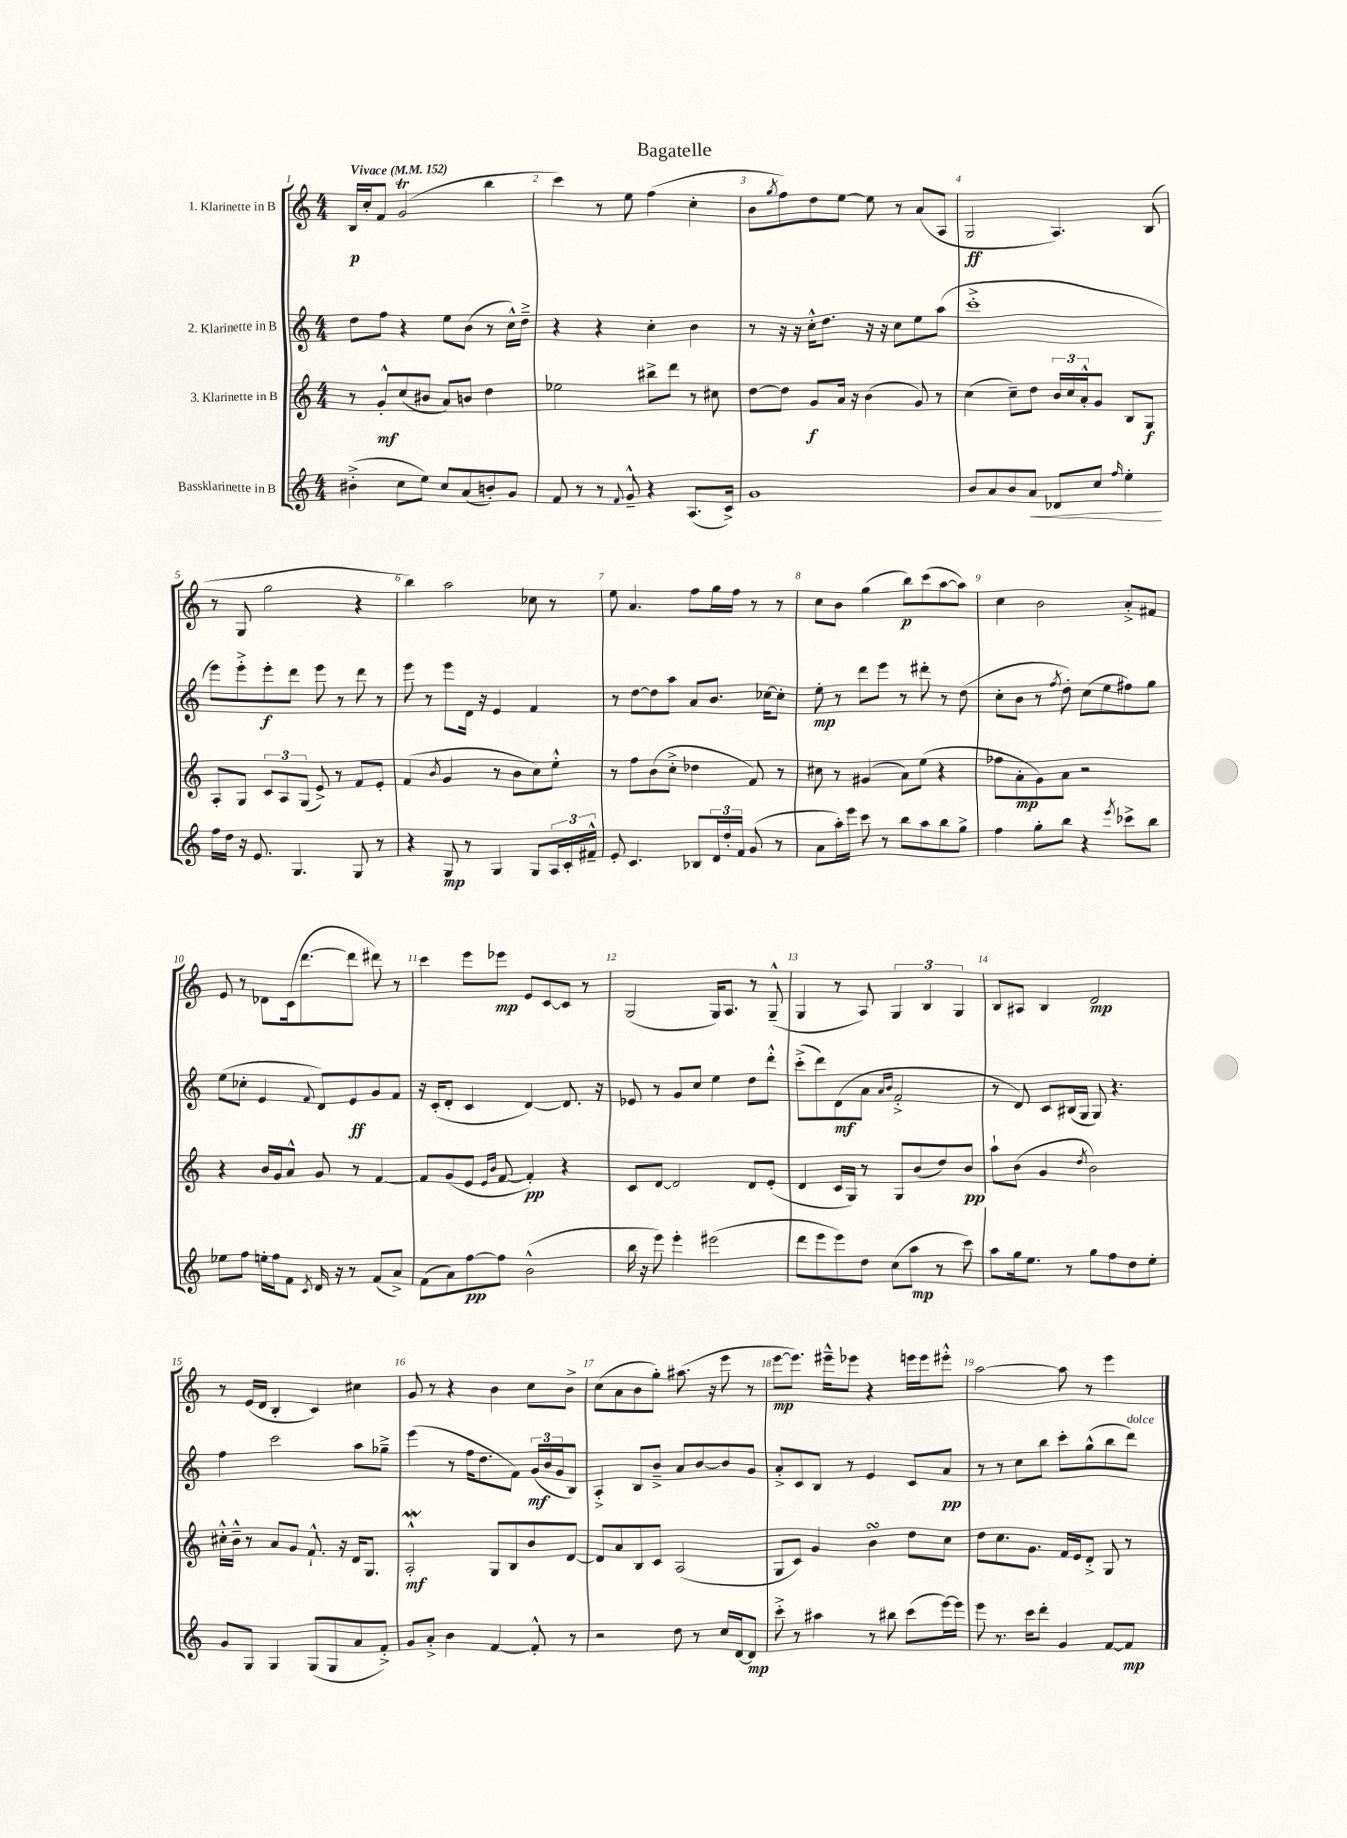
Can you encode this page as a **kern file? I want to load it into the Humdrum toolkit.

**kern	**kern	**kern	**kern
*staff4	*staff3	*staff2	*staff1
*clefG2	*clefG2	*clefG2	*clefG2
*k[]	*k[]	*k[]	*k[]
*M4/4	*M4/4	*M4/4	*M4/4
*MM152	*MM152	*MM152	*MM152
(4b#'^	8r	8dd	16B
.	.	.	16cc'
.	8g'^^	8ff	8f
8cc	(8cc	4r	(2g
8ee)	8b#	.	.
8cc	8a)	8ee	.
(8a	8b	(8b	.
8b')	4dd	8r	4bb
8g	.	16cc^^)	.
.	.	16dd~^	.
=	=	=	=
8f	2ee-	4r	4ccc)
8r	.	.	.
8r	.	4r	8r
8qqf	.	.	.
8g~^^	.	.	8ee
4r	8bb#^	4cc'	(4ff
.	8ddd	.	.
(8.A	8r	4b	4cc'
.	8cc#	.	.
16c^)	.	.	.
=	=	=	=
1g	[8dd	8r	8b
.	.	.	8qgg
.	8dd]	16r	8ff)
.	.	16r	.
.	8g	16cc'^^	8dd
.	.	8.dd	.
.	16a	.	[8ee
.	16r	.	.
.	(4b	16r	8ee]
.	.	16r	.
.	.	8cc	8r
.	8g)	8ee	(8a
.	8r	(8aa	8A
=	=	=	=
8b	(4cc	1ccc'^	2G
8a	.	.	.
8b	8cc~)	.	.
8a	8dd	.	.
8d-	24b	.	4.A)
.	24cc	.	.
.	24a'^^	.	.
8cc	8g	.	.
16qqff	.	.	.
4ee'	8B	.	.
.	8G	.	(8B
=	=	=	=
16ff	8A'	8eee)	8r
16dd	.	.	.
16r	8G	8eee'^	8G
8.e	.	.	.
.	12c	8eee'	2gg
.	12A	.	.
4.G	.	8ddd	.
.	(12G	.	.
.	8e^)	8eee	.
.	8r	8r	.
8G	8f	8ddd	4r
8r	8e'	8r	.
=	=	=	=
4r	(4f	8eee	4bb)
.	.	8r	.
.	8qb	.	.
8G	4g	8eee	2aa
8r	.	16d	.
.	.	16r	.
4G	8r	4e	.
.	8b	.	.
8G	8cc)	4f	8cc-
24A	8ee'^^	.	8r
24c'	.	.	.
24f#~^^	.	.	.
=	=	=	=
8e'	8r	8r	8ee
4.c	8ff	[8dd	4.a
.	(8b	8dd]	.
.	8cc'^	8aa	.
8B-	4dd-	8a	8ff
24d	.	8.b	16gg
24dd'	.	.	.
.	.	.	16ff
24f	.	.	.
(8g	8f)	.	8r
.	.	[16cc-	.
8r	8r	8cc-']	8r
=	=	=	=
8a	8cc#	8ee'	8cc
16aa')	8r	8r	8b
16eee	.	.	.
8ccc	(4g#	8ddd	(4gg
8r	.	8eee	.
8bb	8a)	8r	8bb)
8aa	(8ee	8ddd#'	(8ccc
8bb	4r	8r	[8aa
8gg^	.	(8dd	8aa])
=	=	=	=
4ff	8ff-	8cc'	4cc
.	8a'	8b	.
8gg'	8g)	8r	2b
.	.	8qff	.
8bb	8a	8dd')	.
4r	2r	(8cc	.
.	.	8ee	.
8qeee	.	.	.
8ccc-^	.	8ff#)	8a'^
8bb	.	8gg	8f#
=	=	=	=
8ee-	4r	(8ee	8e
8ff	.	8cc-'	8r
16ee'	16b	4e	8d-
16ff	16g	.	.
8f	8a^^	.	(16c
.	.	.	[8.ddd
8qc	.	8qqf	.
16d	8g	8d)	.
16r	.	.	.
8r	8r	8e	8ddd]
(8f	[4f	8g	8ddd#)
8a^)	.	8f	8r
=	=	=	=
(8f	8f]	16r	4ccc
.	.	(16c'	.
8a)	(8g	8d'	.
[8ff	8e	4c	8eee
.	16qqe	.	.
.	16qqb	.	.
8ff]	[8f	.	8eee-
(2b^^	4f'])	[4d)	8e
.	.	.	[8c
.	4r	8.d]	8c]
.	.	.	8r
.	.	16r	.
=	=	=	=
16bb	8c	8e-	(2G
16r	.	.	.
8eee)	[8d	8r	.
4eee'	2d]	8g	.
.	.	8cc	.
(2eee#	.	4ee	16G)
.	.	.	8.A
.	8d	8dd	8r
.	(8e'	8ddd'^^	(8G~^^
=	=	=	=
8ddd	4d	(8ccc'^	4G
8eee	.	8ddd)	.
8eee)	16c	(8d	8r
.	16G)	.	.
8dd	8r	8a	8A)
.	.	16qqa	.
.	.	16qqb	.
(8cc	8G	2f'^	6G
8aa	(8b	.	.
.	.	.	6B
8r	8dd)	.	.
.	.	.	6G
8ccc)	8b	.	.
=	=	=	=
8aa	8aa`	8r	8B
16gg	(8b	8d)	8A#
8.ee	.	.	.
.	4g	8c	4B
8r	.	(16B#	.
.	.	16G	.
.	8qdd	.	.
8gg	2b)	8G)	2d
8ff	.	4.r	.
8dd	.	.	.
8ee'	.	.	.
=	=	=	=
8g	16cc#'^^	4ff	8r
.	16b~^^	.	.
8G	8r	.	(16e
.	.	.	16d
4G	8a	2ccc	4B'
.	8g	.	.
(8G	8.f`^^	.	4c)
8G	.	.	.
.	16r	.	.
8a	16d	8aa	4cc#
.	8.G	.	.
8f'^)	.	8gg-~^	.
=	=	=	=
8g	2A'^^	(4eee	8g
8a'^	.	.	8r
4b	.	8r	4r
.	.	16ff	.
.	.	8.dd	.
[4f	8G	.	4b
.	8B	8f)	.
8f'^^]	8b	(24g	8cc
.	.	24b	.
.	.	24g	.
8r	[8d	8B)	8b^
=	=	=	=
2r	8d]	4A'^	(8cc
.	8a	.	8a
.	8B	8B	8b
.	8c	8b~^	8gg')
8dd	(2A	8a	(8.aa#
8r	.	[8b	.
.	.	.	16r
16cc	.	8b]	8eee
[16d	.	.	.
8d]	.	8g	8r
=	=	=	=
8ccc'^	8G	8a'^	[8eee
8r	8c)	8c	8.eee])
4aa#	4g	8B	.
.	.	.	16eee#~^^
.	.	8r	8eee-
8r	4b	4e	4r
8bb#	.	.	.
(8ccc	8dd	8c	16eee
.	.	.	16eee
[16eee)	8cc	8a	8eee#'^^
16eee]	.	.	.
=	=	=	=
8eee	8dd	8r	[2aa
8.r	8.cc	8r	.
.	.	8cc	.
16ccc	8.g	.	.
8ddd'	.	8bb	.
4g	16f	8ccc'	8aa]
.	16e	.	.
.	8d'^	(8gg^^	8r
[8f	8G	8bb	4eee
8f]	8r	8ddd)	.
==	==	==	==
*-	*-	*-	*-
